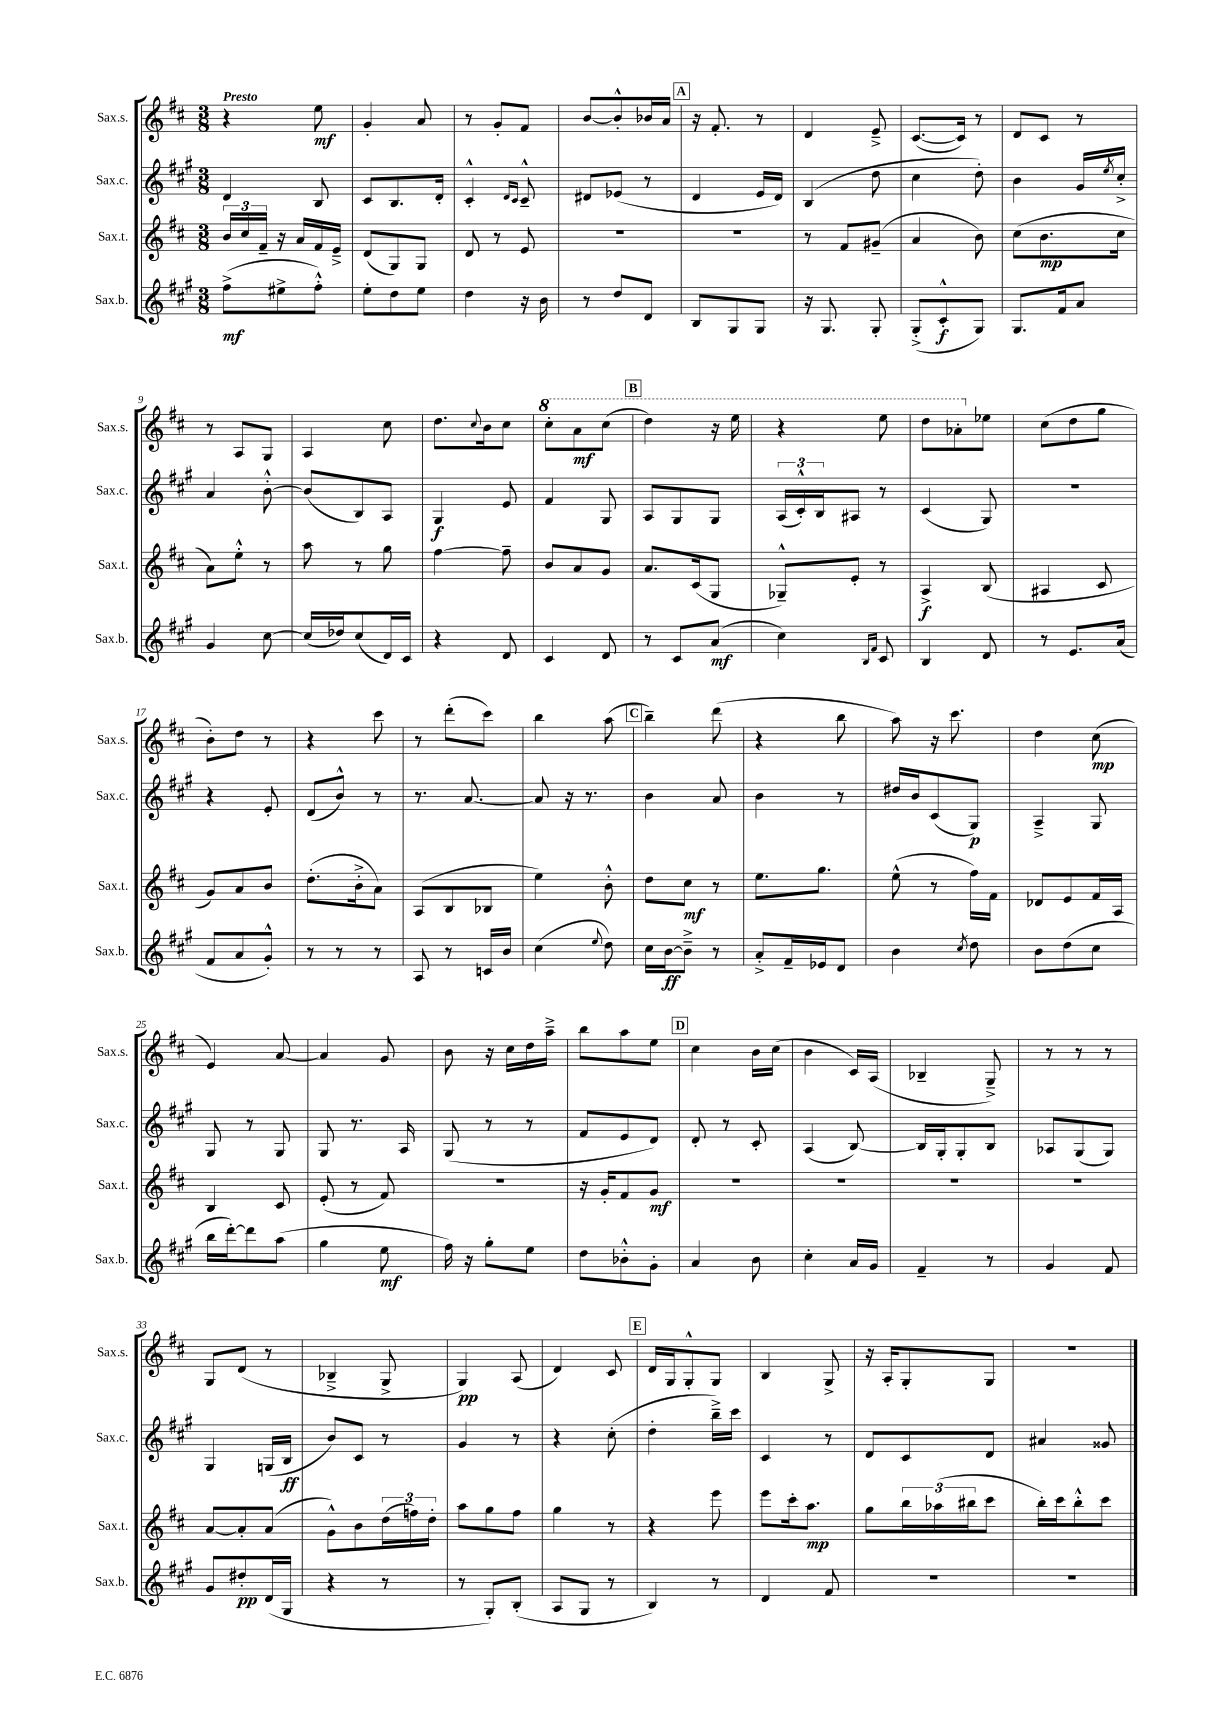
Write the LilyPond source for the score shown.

<<
\new StaffGroup <<
\new Staff = "s0" \with { instrumentName = "Sax.s." shortInstrumentName = "Sax.s." } {
    \clef treble \key d \major \numericTimeSignature \time 3/8 \tempo "Presto"
    r4 e''8\mf |
    g'4-. a'8 |
    r8 g'8-. fis'8 |
    b'8~ b'8-.-^ bes'16 a'16 |
    \mark \markup { \box "A" } r16 fis'8.-. r8 |
    d'4 e'8---> |
    cis'8.~( cis'16) r8 |
    d'8 cis'8 r8 |
    r8 a8 g8 |
    a4 cis''8 |
    d''8. \appoggiatura { cis''8 } b'16 cis''8 |
    \ottava #1 cis'''8-. a''8\mf cis'''8( |
    \mark \markup { \box "B" } d'''4) r16 e'''16 |
    r4 e'''8 |
    d'''8 aes''8-. \ottava #0 ees''8 |
    cis''8( d''8 g''8 |
    b'8-.) d''8 r8 |
    r4 cis'''8 |
    r8 d'''8-.( cis'''8) |
    b''4 a''8( |
    \mark \markup { \box "C" } b''4--) d'''8( |
    r4 b''8 |
    a''8) r16 cis'''8. |
    d''4 cis''8\mp( |
    e'4) a'8~ |
    a'4 g'8 |
    b'8 r16 cis''16 d''16 a''16---> |
    b''8 a''8 e''8 |
    \mark \markup { \box "D" } cis''4 b'16 cis''16( |
    b'4 cis'16) a16( |
    bes4-- g8--->) |
    r8 r8 r8 |
    g8 d'8( r8 |
    bes4---> g8-> |
    g4\pp) a8( |
    d'4) cis'8 |
    \mark \markup { \box "E" } d'16 g16 g8-.-^ g8 |
    b4 g8-> |
    r16 a16-. g8-. g8 |
    R4. \bar "|." |
}
\new Staff = "s1" \with { instrumentName = "Sax.c." shortInstrumentName = "Sax.c." } {
    \clef treble \key a \major \numericTimeSignature \time 3/8
    d'4 b8 |
    cis'8 b8. d'16-. |
    cis'4-.-^ \grace { d'16 cis'16 } cis'8---^ |
    dis'8 ees'8( r8 |
    \mark \markup { \box "A" } d'4 e'16 d'16) |
    b4( d''8 |
    cis''4 d''8-.) |
    b'4 gis'16 \acciaccatura { e''8 } cis''16-.-> |
    a'4 b'8~-.-^ |
    b'8( b8) a8 |
    gis4\f e'8 |
    fis'4 gis8 |
    \mark \markup { \box "B" } a8 gis8 gis8 |
    \tuplet 3/2 { a16( cis'16-.-^) b16 } ais8 r8 |
    cis'4( gis8) |
    R4. |
    r4 e'8-. |
    d'8( b'8-^) r8 |
    r8. a'8.~ |
    a'8 r16 r8. |
    \mark \markup { \box "C" } b'4 a'8 |
    b'4 r8 |
    dis''16 b'16 cis'8( gis8\p) |
    a4---> gis8 |
    gis8 r8 gis8 |
    gis8 r8. a16 |
    gis8( r8 r8 |
    fis'8 e'8 d'8) |
    \mark \markup { \box "D" } d'8-. r8 cis'8-. |
    a4( b8~) |
    b16 gis16-. gis8-. b8 |
    aes8 gis8( gis8) |
    gis4 g16( b16\ff |
    b'8) cis'8 r8 |
    gis'4 r8 |
    r4 cis''8-.( |
    \mark \markup { \box "E" } d''4-. b''16--->) cis'''16 |
    cis'4 r8 |
    d'8 cis'8 d'8 |
    ais'4 gisis'8 \bar "|." |
}
\new Staff = "s2" \with { instrumentName = "Sax.t." shortInstrumentName = "Sax.t." } {
    \clef treble \key d \major \numericTimeSignature \time 3/8
    \tuplet 3/2 { b'16 cis''16 fis'16-- } r16 a'16 fis'16 e'16---> |
    d'8( g8) g8 |
    d'8 r8 e'8 |
    R4. |
    \mark \markup { \box "A" } R4. |
    r8 fis'8 gis'8--( |
    a'4 b'8) |
    cis''8( b'8.\mp cis''16 |
    a'8) e''8-.-^ r8 |
    a''8 r8 g''8 |
    fis''4~ fis''8-- |
    b'8 a'8 g'8 |
    \mark \markup { \box "B" } a'8. cis'16( g8 |
    ges8---^) e'8-. r8 |
    a4->\f b8( |
    ais4 cis'8 |
    g'8) a'8 b'8 |
    d''8.-.( b'16-.-> a'8) |
    a8( b8 bes8 |
    e''4) b'8-.-^ |
    \mark \markup { \box "C" } d''8 cis''8\mf r8 |
    e''8. g''8. |
    e''8-^( r8 fis''16) fis'16 |
    des'8 e'8 fis'16 a16 |
    b4 cis'8 |
    e'8-.( r8 fis'8) |
    R4. |
    r16 g'16-. fis'8 g'8\mf |
    \mark \markup { \box "D" } R4. |
    R4. |
    R4. |
    R4. |
    a'8~ a'8-. a'8( |
    g'8-^) b'8 \tuplet 3/2 { d''16( f''16) d''16-. } |
    a''8 g''8 fis''8 |
    g''4 r8 |
    \mark \markup { \box "E" } r4 e'''8 |
    e'''8 cis'''16-. a''8.\mp |
    g''8 \tuplet 3/2 { b''16 aes''16( bis''16 } cis'''8 |
    b''16-.) cis'''16 b''8-.-^ cis'''8 \bar "|." |
}
\new Staff = "s3" \with { instrumentName = "Sax.b." shortInstrumentName = "Sax.b." } {
    \clef treble \key a \major \numericTimeSignature \time 3/8
    fis''8->\mf( eis''8-> fis''8-.-^) |
    e''8-. d''8 e''8 |
    d''4 r16 b'16 |
    r8 d''8 d'8 |
    \mark \markup { \box "A" } b8 gis8 gis8 |
    r16 gis8. gis8-. |
    gis8-.->( cis'8-.-^\f gis8) |
    gis8. fis'16 a'8 |
    gis'4 cis''8~ |
    cis''16( des''16) cis''8( d'16) cis'16 |
    r4 d'8 |
    cis'4 d'8 |
    \mark \markup { \box "B" } r8 cis'8 a'8\mf( |
    cis''4) \grace { b16 fis'16 } cis'8 |
    b4 d'8 |
    r8 e'8. a'16( |
    fis'8 a'8 gis'8-.-^) |
    r8 r8 r8 |
    a8 r8 c'16 b'16 |
    cis''4( \appoggiatura { e''8 } d''8) |
    \mark \markup { \box "C" } cis''16 b'16~\ff b'8---> r8 |
    a'8-.-> fis'16-- ees'16 d'8 |
    b'4 \acciaccatura { cis''8 } d''8 |
    b'8 d''8( cis''8 |
    b''16 d'''16~-.) d'''8 a''8( |
    gis''4 e''8\mf |
    fis''16) r16 gis''8-. e''8 |
    d''8 bes'8-.-^ gis'8-. |
    \mark \markup { \box "D" } a'4 b'8 |
    cis''4-. a'16 gis'16 |
    fis'4-- r8 |
    gis'4 fis'8 |
    gis'8 dis''8-.\pp d'16( gis16 |
    r4 r8 |
    r8 gis8-.) b8-.( |
    a8 gis8 r8 |
    \mark \markup { \box "E" } b4) r8 |
    d'4 fis'8 |
    R4. |
    R4. \bar "|." |
}
>>
>>
